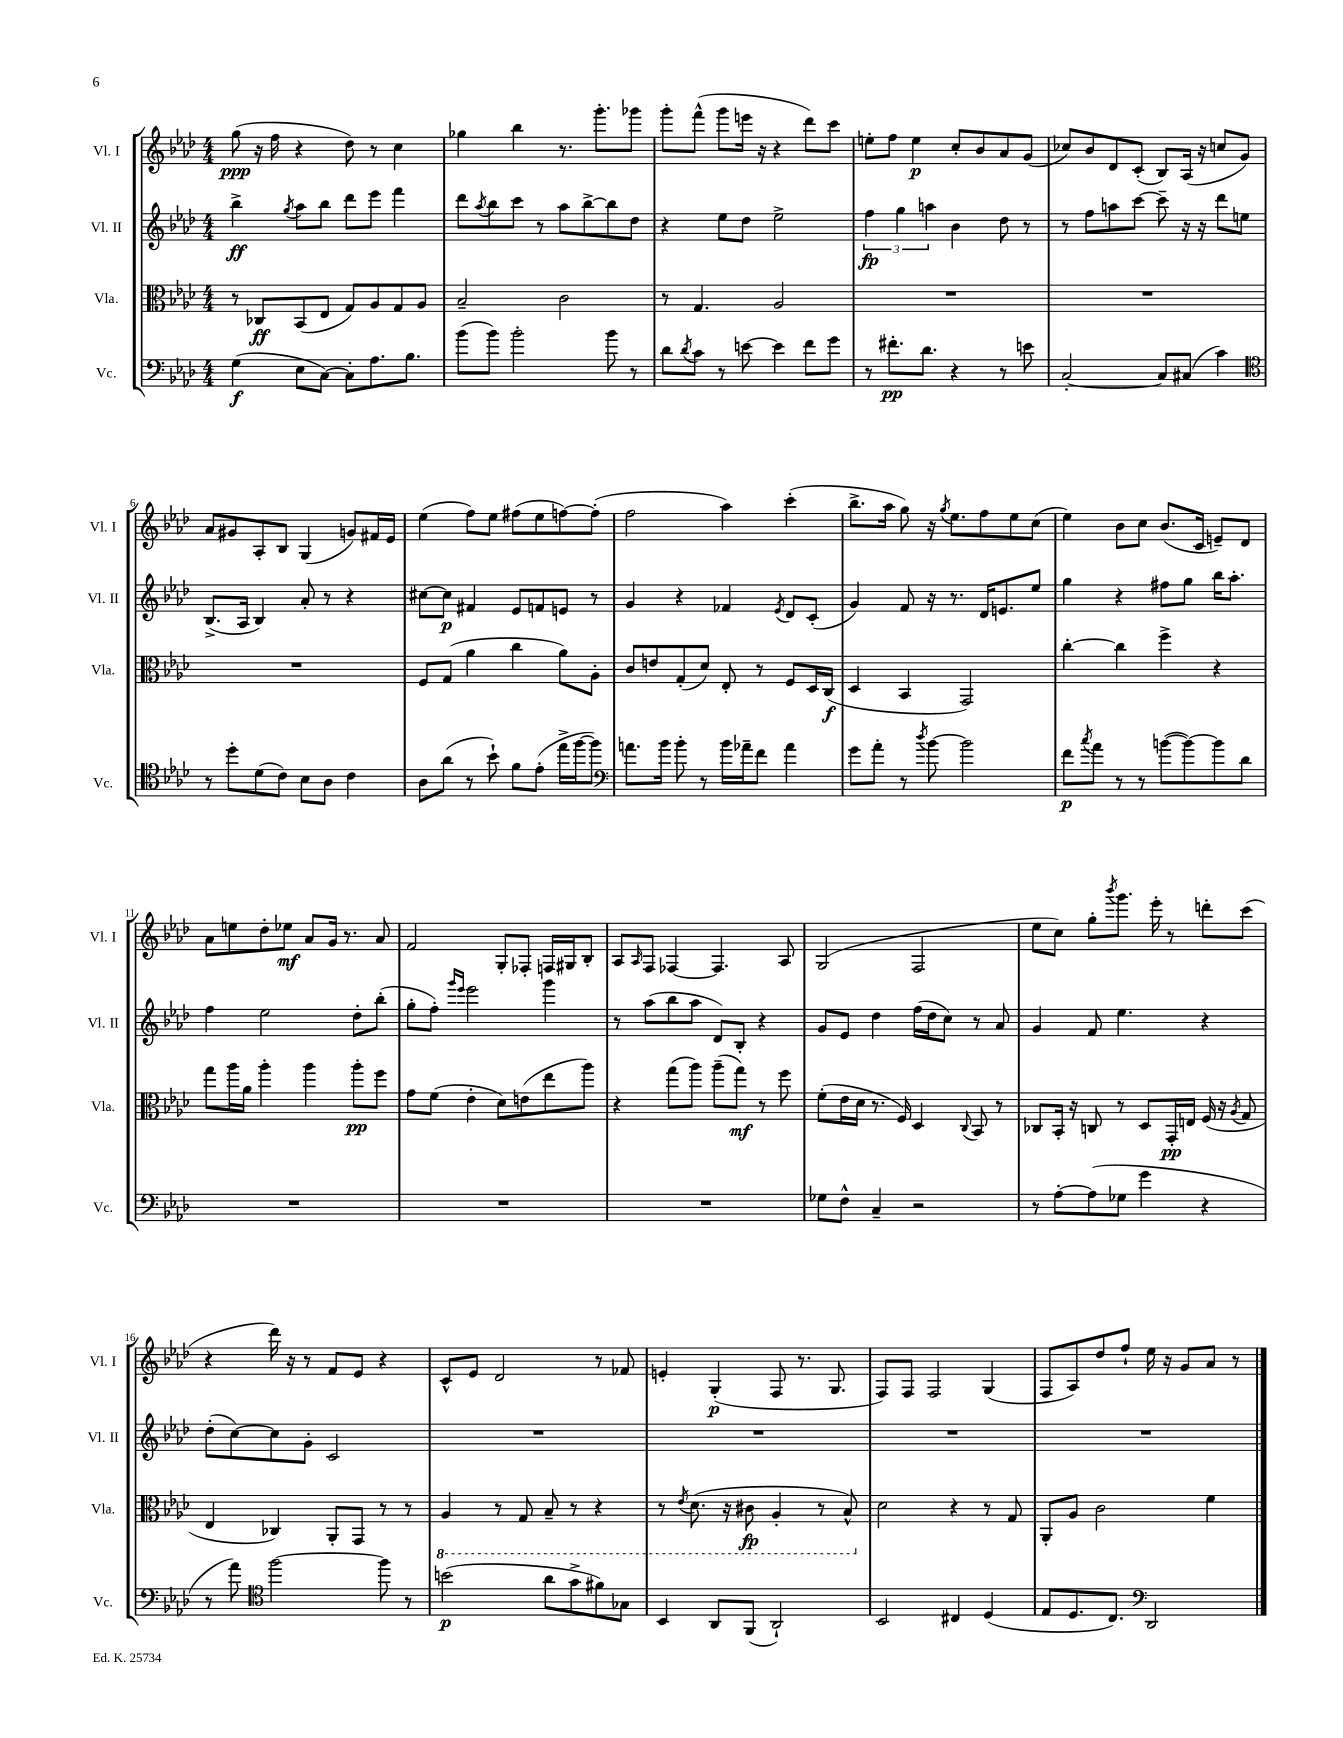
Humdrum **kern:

**kern	**dynam	**kern	**dynam	**kern	**dynam	**kern	**dynam
*part4	*part4	*part3	*part3	*part2	*part2	*part1	*part1
*staff4	*staff4	*staff3	*staff3	*staff2	*staff2	*staff1	*staff1
*I"Vc.	*	*I"Vla.	*	*I"Vl. II	*	*I"Vl. I	*
*I'Vc.	*	*I'Vla.	*	*I'Vl. II	*	*I'Vl. I	*
*clefF4	*	*clefC3	*	*clefG2	*	*clefG2	*
*k[b-e-a-d-]	*	*k[b-e-a-d-]	*	*k[b-e-a-d-]	*	*k[b-e-a-d-]	*
*M4/4	*	*M4/4	*	*M4/4	*	*M4/4	*
=1	=1	=1	=1	=1	=1	=1	=1
(4G\	f	8r	.	4bb-^\	ff	(8gg\	ppp
.	.	8C-X/L	ff	.	.	16r	.
.	.	.	.	.	.	16ff\	.
.	.	.	.	8qgg/	.	.	.
8E-\L	.	(8BB-/	.	8aa-\L	.	4r	.
[8C\J)	.	8E-/J	.	8bb-\J	.	.	.
8C'\L]	.	8G/L)	.	8ddd-\L	.	8dd-\)	.
8.A-\	.	8A-/	.	8eee-\J	.	8r	.
.	.	8G/	.	4fff\	.	4cc\	.
8.B-\J	.	.	.	.	.	.	.
.	.	8A-/J	.	.	.	.	.
=2	=2	=2	=2	=2	=2	=2	=2
(8b-\L	.	2B-~/	.	8ddd-\L	.	4gg-X\	.
.	.	.	.	8qaa-/	.	.	.
8b-\J)	.	.	.	8bb-\	.	.	.
2b-'\	.	.	.	8ccc\J	.	4bb-\	.
.	.	.	.	8r	.	.	.
.	.	2c\	.	8aa-\L	.	8.r	.
.	.	.	.	[8bb-^\	.	.	.
.	.	.	.	.	.	8.ggg'\L	.
8b-\	.	.	.	8bb-\]	.	.	.
8r	.	.	.	8dd-\J	.	8ggg-X\J	.
=3	=3	=3	=3	=3	=3	=3	=3
8d-\L	.	8r	.	4r	.	8ggg'\L	.
8qd-/	.	.	.	.	.	.	.
8c\J	.	4.G/	.	.	.	(8fff^^\J	.
8r	.	.	.	8ee-\L	.	8ggg\L	.
[8en\	.	.	.	8dd-\J	.	16eeen\Jk	.
.	.	.	.	.	.	16r	.
4e\]	.	2A-/	.	2ee-^\	.	4r	.
8f\L	.	.	.	.	.	8ddd-\L)	.
8g\J	.	.	.	.	.	8ccc\J	.
=4	=4	=4	=4	=4	=4	=4	=4
8r	.	1r	.	6ff\	fp	8een'\L	.
8.f#X'\L	pp	.	.	.	.	8ff\J	.
.	.	.	.	6gg\	.	.	.
.	.	.	.	.	.	4ee\	p
8.d-\J	.	.	.	.	.	.	.
.	.	.	.	6aan\	.	.	.
4r	.	.	.	4b-\	.	8cc'/L	.
.	.	.	.	.	.	8b-/	.
8r	.	.	.	8dd-\	.	8a-/	.
8en\	.	.	.	8r	.	(8g/J	.
=5	=5	=5	=5	=5	=5	=5	=5
[2C'/	.	1r	.	8r	.	8cc-X/L)	.
.	.	.	.	8ff\L	.	8b-/	.
.	.	.	.	8aan\	.	8d-/	.
.	.	.	.	[8ccc\J	.	(8c'/J	.
8C/L]	.	.	.	8ccc~\]	.	8B-/L)	.
(8C#X/J	.	.	.	16r	.	(16A-/Jk	.
.	.	.	.	16r	.	16r	.
4c\)	.	.	.	8ddd-\L	.	8ccn/L	.
.	.	.	.	8een\J	.	8g/J)	.
!!LO:LB:g=z
=6	=6	=6	=6	=6	=6	=6	=6
*clefC4	*	*	*	*	*	*	*
8r	.	1r	.	(8.B-^/L	.	8a-/L	.
8dd-'\L	.	.	.	.	.	8g#X/	.
.	.	.	.	16A-/Jk	.	.	.
(8d-\	.	.	.	4B-/)	.	8A-'/	.
8c\J)	.	.	.	.	.	8B-/J	.
8B-\L	.	.	.	8a-'/	.	(4G/	.
8A-\J	.	.	.	8r	.	.	.
4c\	.	.	.	4r	.	8gn/L)	.
.	.	.	.	.	.	16f#X/L	.
.	.	.	.	.	.	16e-/JJ	.
=7	=7	=7	=7	=7	=7	=7	=7
8A-\L	.	8F/L	.	[8cc#X\L	.	(4ee-\	.
(8a-\J	.	(8G/J	.	8cc#\J]	p	.	.
8r	.	4a-\	.	4f#X/	.	8ff\L)	.
8b-`\)	.	.	.	.	.	8ee-\J	.
8f\L	.	4cc\	.	8e-/L	.	(8ff#X\L	.
(8e-'\J	.	.	.	8fn/	.	8ee-\	.
16ee-^\LL	.	8a-\L)	.	8en/J	.	[8ffn\)	.
[16ff\J	.	.	.	.	.	.	.
8ff\J])	.	8A-'\J	.	8r	.	(8ff'\J]	.
=8	=8	=8	=8	=8	=8	=8	=8
*clefF4	*	*	*	*	*	*	*
8.an\L	.	8c/L	.	4g/	.	2ff\	.
.	.	8en/	.	.	.	.	.
16b-\Jk	.	.	.	.	.	.	.
8b-'\	.	(8G'/	.	4r	.	.	.
8r	.	8d-/J)	.	.	.	.	.
16b-\LL	.	8E-'/	.	4f-X/	.	4aa-\)	.
16a-X~\J	.	.	.	.	.	.	.
8f\J	.	8r	.	.	.	.	.
.	.	.	.	8qe-/	.	.	.
4a-\	.	8F/L	.	8d-/L	.	(4ccc'\	.
.	.	16D-/L	.	(8c'/J	.	.	.
.	.	(16C/JJ	f	.	.	.	.
=9	=9	=9	=9	=9	=9	=9	=9
8g\L	.	4D-/	.	4g/)	.	8.bb-^\L	.
8a-'\J	.	.	.	.	.	.	.
.	.	.	.	.	.	16aa-\Jk	.
8r	.	4BB-/	.	8f/	.	8gg\)	.
8qdd-/	.	.	.	.	.	.	.
[8b-\	.	.	.	16r	.	16r	.
.	.	.	.	.	.	8qgg/	.
.	.	.	.	8.r	.	8.ee-\L	.
2b-\]	.	2GG/)	.	.	.	.	.
.	.	.	.	16d-/KL	.	8ff\	.
.	.	.	.	8.en/	.	.	.
.	.	.	.	.	.	8ee-\	.
.	.	.	.	8ee-/J	.	(8cc\J	.
=10	=10	=10	=10	=10	=10	=10	=10
8f\L	p	[4cc'\	.	4gg\	.	4ee-\)	.
8qcc/	.	.	.	.	.	.	.
8a-\J	.	.	.	.	.	.	.
8r	.	4cc\]	.	4r	.	8b-\L	.
8r	.	.	.	.	.	8cc\J	.
([8bn\L	.	4ff^\	.	8ff#X\L	.	(8.b-/L	.
8b\_)	.	.	.	8gg\J	.	.	.
.	.	.	.	.	.	16c/Jk	.
8b\]	.	4r	.	16bb-\KL	.	8en~/L)	.
.	.	.	.	8.aa-'\J	.	.	.
8d-\J	.	.	.	.	.	8d-/J	.
!!LO:LB:g=z
=11	=11	=11	=11	=11	=11	=11	=11
1r	.	8gg\L	.	4ff\	.	8a-\L	.
.	.	16aa-\L	.	.	.	8een\	.
.	.	16a-\JJ	.	.	.	.	.
.	.	4aa-'\	.	2ee-\	.	8dd-'\	.
.	.	.	.	.	.	8ee-X\J	mf
.	.	4aa-\	.	.	.	8a-/L	.
.	.	.	.	.	.	16g/Jk	.
.	.	.	.	.	.	8.r	.
.	.	8aa-'\L	pp	8dd-'\L	.	.	.
.	.	8ff\J	.	(8bb-'\J	.	8a-/	.
=12	=12	=12	=12	=12	=12	=12	=12
1r	.	8g\L	.	8gg'\L	.	2f/	.
.	.	(8f\J	.	8ff'\J)	.	.	.
.	.	.	.	16qqggg/LL	.	.	.
.	.	.	.	16qqeee-/JJ	.	.	.
.	.	4e-'\	.	2eee-\	.	.	.
.	.	8d-\L)	.	.	.	8G'/L	.
.	.	(8en\	.	.	.	8F-X'/J	.
.	.	8ee-\	.	4ggg\	.	16Fn/LL	.
.	.	.	.	.	.	16G#X/J	.
.	.	8aa-\J)	.	.	.	8B-'/J	.
=13	=13	=13	=13	=13	=13	=13	=13
1r	.	4r	.	8r	.	8A-/L	.
.	.	.	.	.	.	16qqA-/	.
.	.	.	.	(8aa-\L	.	8F/J	.
.	.	(8gg\L	.	8bb-\	.	[4F-X/	.
.	.	8aa-\J)	.	8aa-\J	.	.	.
.	.	(8aa-~\L	.	8d-/L)	.	4.F-/]	.
.	.	8gg\J)	mf	8B-'/J	.	.	.
.	.	8r	.	4r	.	.	.
.	.	8ff\	.	.	.	8A-/	.
=14	=14	=14	=14	=14	=14	=14	=14
8G-X\L	.	(8f'\L	.	8g/L	.	(2G/	.
8F^^\J	.	16e-\L	.	8e-/J	.	.	.
.	.	16d-\JJ	.	.	.	.	.
4C~/	.	8.r	.	4dd-\	.	.	.
.	.	16F/)	.	.	.	.	.
2r	.	4D-/	.	(16ff\LL	.	2F/	.
.	.	.	.	16dd-\J	.	.	.
.	.	.	.	8cc\J)	.	.	.
.	.	8qqC/	.	.	.	.	.
.	.	8BB-/	.	8r	.	.	.
.	.	8r	.	8a-/	.	.	.
=15	=15	=15	=15	=15	=15	=15	=15
8r	.	8C-X/L	.	4g/	.	8ee-\L	.
[8A-'\L	.	16BB-'/Jk	.	.	.	8cc\J)	.
.	.	16r	.	.	.	.	.
(8A-\]	.	8Cn/	.	8f/	.	8gg'\L	.
.	.	.	.	.	.	8qbbb-/	.
8G-X\J	.	8r	.	4.ee-\	.	8.ggg\J	.
4g\	.	8D-/L	.	.	.	.	.
.	.	.	.	.	.	16eee-'\	.
.	.	16GG'/L	pp	.	.	8r	.
.	.	16En/JJ	.	.	.	.	.
4r	.	(16F/	.	4r	.	8dddn'\L	.
.	.	16r	.	.	.	.	.
.	.	8qA-/	.	.	.	.	.
.	.	8G/	.	.	.	(8ccc\J	.
!!LO:LB:g=z
=16	=16	=16	=16	=16	=16	=16	=16
8r	.	4E-/	.	(8dd-'\L	.	4r	.
8a-\)	.	.	.	[8cc\)	.	.	.
*clefC4	*	*	*	*	*	*	*
[2ff\	.	4C-X/)	.	8cc\]	.	16ddd-\)	.
.	.	.	.	.	.	16r	.
.	.	.	.	8g'\J	.	8r	.
.	.	8AA-'/L	.	2c/	.	8f/L	.
.	.	8GG/J	.	.	.	8e-/J	.
8ff\]	.	8r	.	.	.	4r	.
8r	.	8r	.	.	.	.	.
=17	=17	=17	=17	=17	=17	=17	=17
*	*	*8ba	*	*	*	*	*
(2bn\	p	4AA-/	.	1r	.	8c^^/L	.
.	.	.	.	.	.	8e-/J	.
.	.	8r	.	.	.	2d-/	.
.	.	8GG/	.	.	.	.	.
8a-\L	.	8BB-~/	.	.	.	.	.
8g^\	.	8r	.	.	.	.	.
8f#X\)	.	4r	.	.	.	8r	.
8G-X\J	.	.	.	.	.	8f-X/	.
=18	=18	=18	=18	=18	=18	=18	=18
4BB-/	.	8r	.	1r	.	4en'/	.
.	.	8qE-/	.	.	.	.	.
.	.	(8.D-\	.	.	.	.	.
8AA-/L	.	.	.	.	.	(4G'/	p
.	.	16r	.	.	.	.	.
(8FF/J	.	8C#X\	fp	.	.	.	.
2AA-`/)	.	4AA-'/	.	.	.	8F/	.
.	.	.	.	.	.	8.r	.
.	.	8r	.	.	.	.	.
.	.	.	.	.	.	8.G/	.
.	.	8BB-^^/)	.	.	.	.	.
=19	=19	=19	=19	=19	=19	=19	=19
*	*	*X8ba	*	*	*	*	*
2BB-/	.	2d-\	.	1r	.	8F/L)	.
.	.	.	.	.	.	8F/J	.
.	.	.	.	.	.	2F/	.
4C#X/	.	4r	.	.	.	.	.
(4D-/	.	8r	.	.	.	(4G/	.
.	.	8G/	.	.	.	.	.
=20	=20	=20	=20	=20	=20	=20	=20
8E-/L	.	8AA-'/L	.	1r	.	8F/L	.
8.D-/	.	8A-/J	.	.	.	8A-/)	.
.	.	2c\	.	.	.	8dd-/	.
8.C/J)	.	.	.	.	.	.	.
.	.	.	.	.	.	8ff`/J	.
*clefF4	*	*	*	*	*	*	*
2DD-/	.	.	.	.	.	16ee-\	.
.	.	.	.	.	.	16r	.
.	.	.	.	.	.	8g/L	.
.	.	4f\	.	.	.	8a-/J	.
.	.	.	.	.	.	8r	.
==	==	==	==	==	==	==	==
*-	*-	*-	*-	*-	*-	*-	*-
